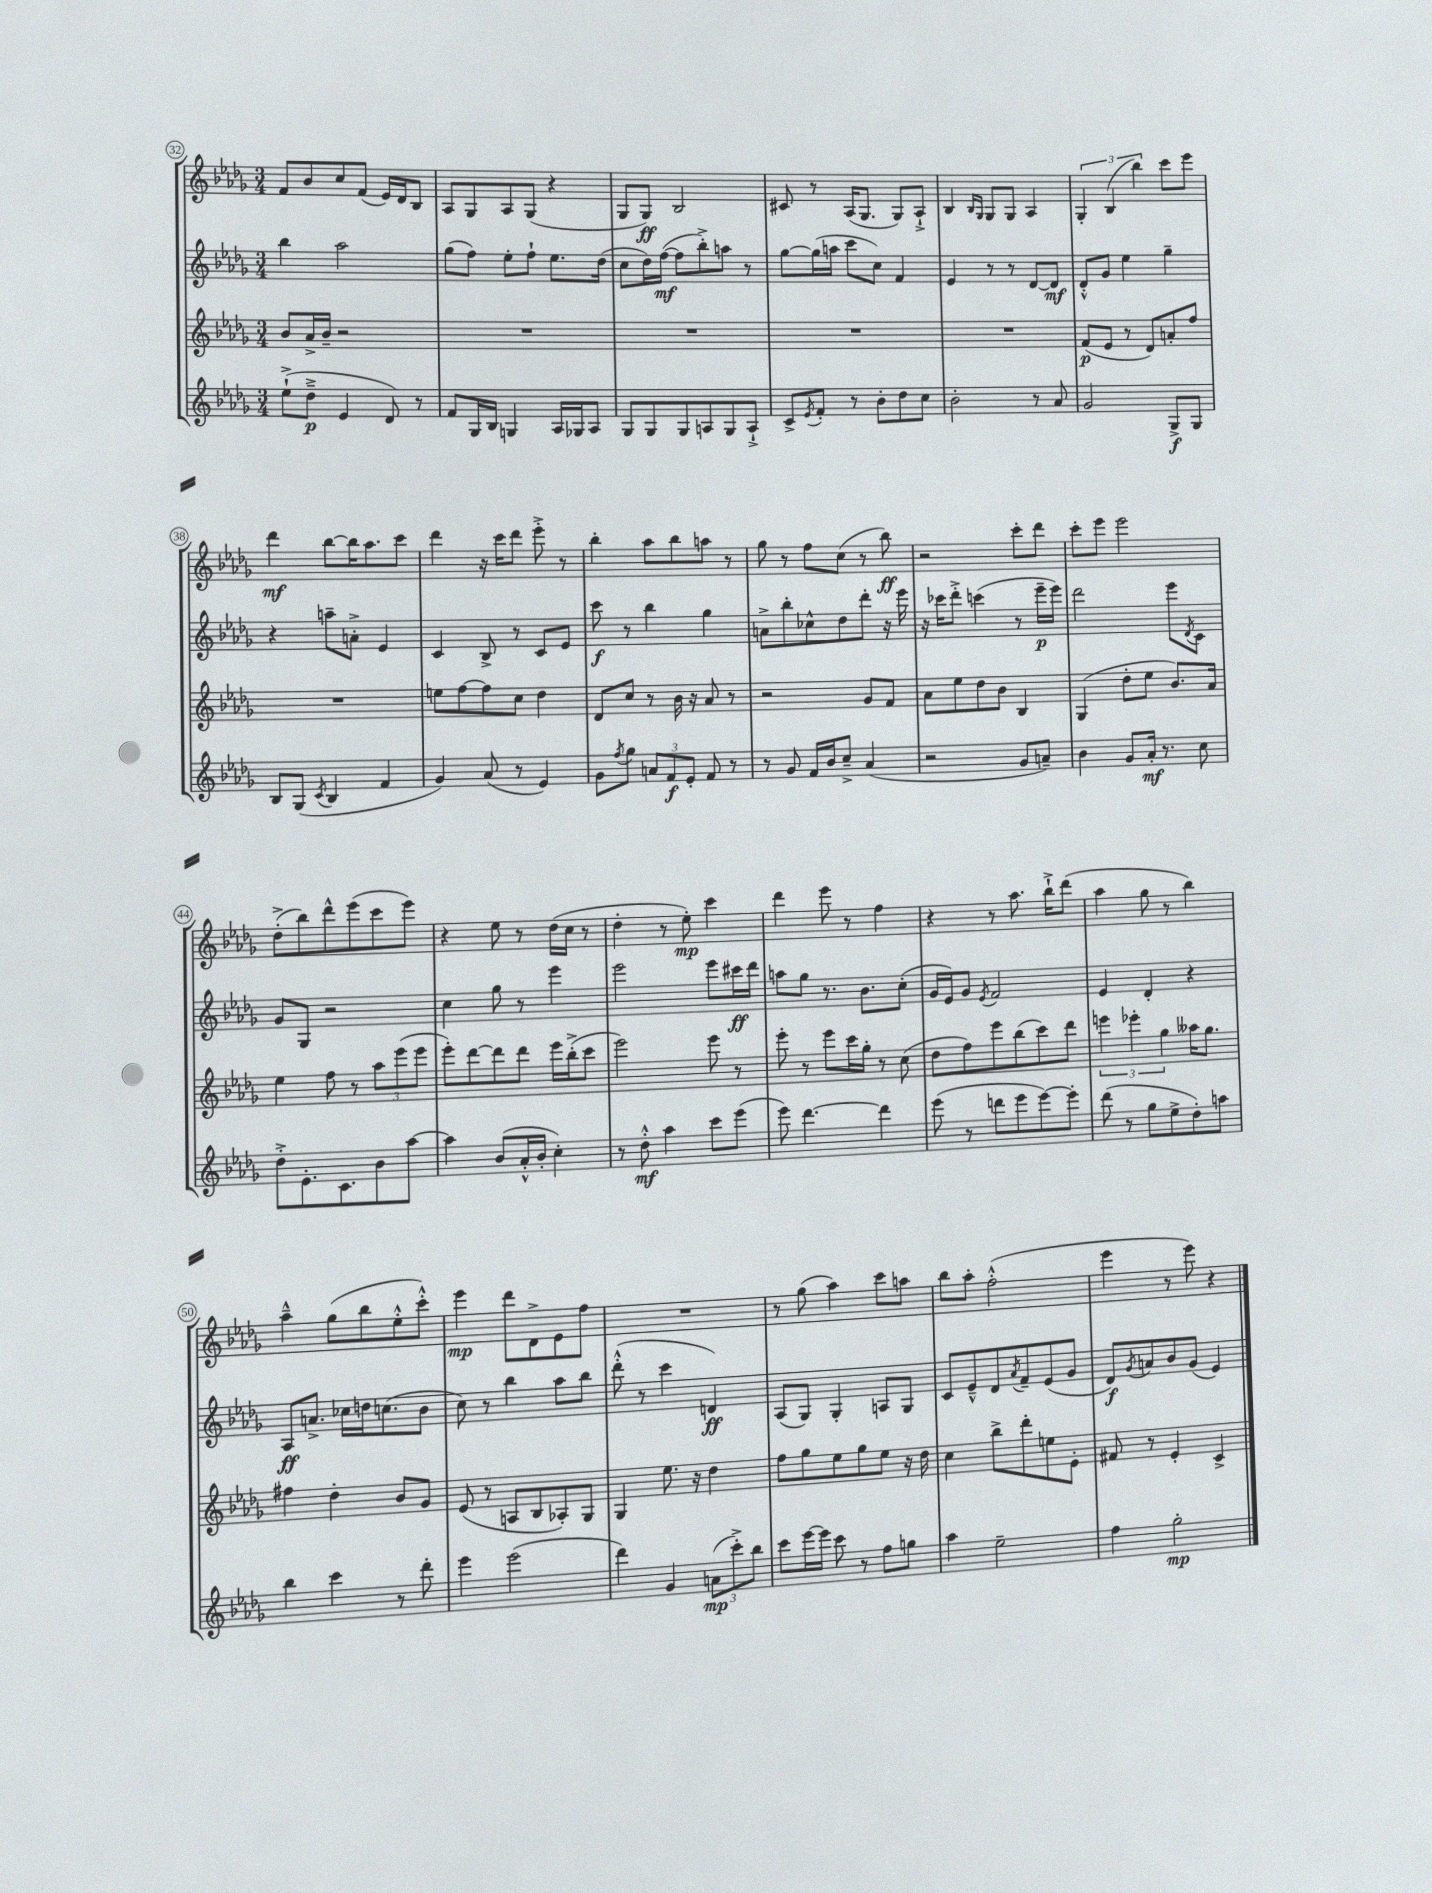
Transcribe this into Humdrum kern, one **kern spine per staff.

**kern	**kern	**kern	**kern
*staff4	*staff3	*staff2	*staff1
*clefG2	*clefG2	*clefG2	*clefG2
*k[b-e-a-d-g-]	*k[b-e-a-d-g-]	*k[b-e-a-d-g-]	*k[b-e-a-d-g-]
*M3/4	*M3/4	*M3/4	*M3/4
(8ee-`^\L	8b-/L	4bb-\	8f/L
8dd-~^\J	16a-^/L	.	8b-/
.	16b-~/JJ	.	.
4e-/	2r	2aa-\	8cc/
.	.	.	(8f/J
8d-/)	.	.	16e-/LL)
.	.	.	16d-/J
8r	.	.	8B-/J
=	=	=	=
8f/L	2.r	(8gg-\L	8A-/L
16G-/L	.	8ff\J)	8G-/
16B-/JJ	.	.	.
4G/	.	8ee-'\L	8A-/
.	.	8ff`\J	(8G-/J
16A-/LL	.	8.ee-\L	4r
16G-/J	.	.	.
8A-/J	.	.	.
.	.	(16dd-\Jk	.
=	=	=	=
8G-/L	2.r	8cc\L	8G-/L
8G-/	.	16dd-\L)	8G-/J)
.	.	([16ff\JJ	.
8G-/	.	8ff\]L	2B-/
8A/	.	8bb-'^\)	.
8G-/	.	8aa\J	.
8A`^/J	.	8r	.
=	=	=	=
8c^/L	2.r	[8gg-\L	8c#/
8qe-/	.	.	.
8f'/J	.	(16gg-\]L	8r
.	.	16aa\JJ	.
8r	.	8ccc\L	(16A-/LK
.	.	.	8.G-/J
8b-'\L	.	8cc\J)	.
8dd-\	.	4f/	8G-/L)
8cc\J	.	.	8A-`^/J
=	=	=	=
2b-'\	2.r	4e-/	4B-/
.	.	.	16qqB-/LL
.	.	.	16qqG-/JJ
.	.	8r	8G-/L
.	.	8r	8G-/J
8r	.	[8d-/L	4A-/
8a-/	.	8d-/]J	.
=	=	=	=
2g-/	(8f/L	8d-'^^/L	6G-'/
.	8e-/J	8g-/J	.
.	.	.	(6B-/
.	8r	4ee-\	.
.	.	.	6bb-\)
.	8d-/L)	.	.
8G-^/L	8a'/	4gg-~\	8ccc\L
8G-/J	8ff/J	.	8eee-\J
=	=	=	=
8B-/L	2.r	4r	4ddd-\
(8G-/J	.	.	.
8qc/	.	.	.
4B-/	.	8aa~\L	[8bb-\L
.	.	8a'^\J	16bb-\]K
.	.	.	8.aa-\
4f/	.	4e-/	.
.	.	.	8ccc\J
=	=	=	=
4g-/)	8ee\L	4c/	4ddd-\
.	[8ff\	.	.
(8a-/	8ff\]	8B-^/	16r
.	.	.	16ccc\LK
8r	8cc\J	8r	8ddd-\J
4e-/)	4dd-\	8c/L	8eee-'^\
.	.	8e-/J	8r
=	=	=	=
8g-\L	8d-/L	8ccc\	4bb-'\
8qff/	.	.	.
8gg-\J	8cc/J	8r	.
12a/L	8r	4bb-\	8aa-\L
12f/	.	.	.
.	16b-\	.	8bb-\
12e-'/J	.	.	.
.	16r	.	.
8f/	8a-/	4gg-\	8aa\J
8r	8r	.	8r
=	=	=	=
8r	2r	8a^\L	8gg-\
8g-/	.	8bb-'\	8r
16f/LL	.	8cc-^^\	8ff\L
16b-/J	.	.	.
8cc~^/J	.	8dd-\	(8cc\J
(4a-/	8g-/L	8ddd-'\J	8r
.	8f/J	16r	8bb-\)
.	.	16eee-\	.
=	=	=	=
2r	8a-\L	16r	2r
.	.	16ccc-\LK	.
.	8ee-\	8ddd-'^\J	.
.	8dd-\	(4ccc\	.
.	8b-\J	.	.
8g-/L	4B-/	8r	8ccc'\L
8a~/J)	.	16eee-~\LL	8ddd-\J
.	.	16eee-\JJ)	.
=	=	=	=
4b-\	(4G-/	2ddd-\	8ccc'\L
.	.	.	8eee-\J
8g-/L	8dd-'\L	.	2eee-\
16a-'/Jk	8ee-\J	.	.
8.r	.	.	.
.	8.b-/L)	8eee-\L	.
.	.	8qd-/	.
8cc\	.	8c\J	.
.	16a-/Jk	.	.
=	=	=	=
8dd-'^\L	4ee-\	8g-/L	(8dd-'^\L
8.e-'\	.	8G-/J	8bb-\)
.	8ff\	2r	8ddd-^^\
8.c\	.	.	.
.	8r	.	(8eee-\
8b-\	12aa-\L	.	8ccc\
.	(12eee-\	.	.
[8aa-\J	.	.	8eee-\J)
.	12eee-\J	.	.
=	=	=	=
4aa-\]	8eee-'\L)	4cc\	4r
.	[8ddd-\	.	.
(8b-/L	8ddd-\]	8gg-\	8ee-\
16a-'^^/L	8ddd-\J	8r	8r
16b-'/JJ	.	.	.
4cc'\)	16eee-\LL	4eee-\	(16dd-\LL
.	(16bb-'^\J	.	16cc\JJ
.	8ccc\J	.	8r
=	=	=	=
8r	2eee-\)	2eee-\	4dd-'\
8dd-'^^\	.	.	.
4aa-\	.	.	8r
.	.	.	8ee-'\)
8ccc\L	8eee-\	8eee-\L	4ccc\
(8eee-\J	8r	16ccc#\L	.
.	.	16ddd-\JJ	.
=	=	=	=
8eee-\)	8eee-'\	8aa\L	4ddd-\
[4.ddd-\	8r	8gg-\J	.
.	8eee-\L	8.r	8eee-\
.	16ccc\L	.	8r
.	16gg-'\JJ	8.b-\L	.
4ddd-\]	8r	.	4ff\
.	(8cc\	(8cc'\J	.
=	=	=	=
(8eee-\	8dd-\L	16g-/LL	4r
.	.	16e-/J)	.
8r	8ff\)	8g-/J	.
.	.	8qe-/	.
8ddd\L	8eee-\	2f/	8r
8eee-\	(8bb-\	.	8.aa-\
[8eee-\)	8ccc\)	.	.
.	.	.	16bb-`^\LK
8eee-'\]J	8ddd-\J	.	(8ddd-\J
=	=	=	=
(8ddd-\	6eee\	4e-/	4aa-\
8r	.	.	.
.	6eee-'\	.	.
8gg-\L	.	4d-'/	8gg-\
.	6gg-\	.	.
8ee-^\	.	.	8r
8dd-'\)	16aa--\LK	4r	4bb-\)
.	8.gg-\J	.	.
8aa\J	.	.	.
=	=	=	=
4bb-\	4ff#\	8A-/L	4aa-~^^\
.	.	8.a^/J	.
4ccc\	4dd-'\	.	(8gg-\L
.	.	16cc-\LL	.
.	.	16dd\J	8bb-\
.	.	(8.cc\	.
8r	8b-/L	.	8ee-'^^\
8ddd-'\	8g-/J	8b-\J	8ccc'^^\J)
=	=	=	=
4eee-\	(8e-/	8cc\)	4eee-\
.	8r	8r	.
(2eee-\	8A/L	4bb-\	8ddd-\L
.	8B-/	.	8d-^\
.	8A-'/)	8aa-\L	8e-\
.	8G-/J	8bb-\J	8ff\J
=	=	=	=
4ddd-\)	4G-/	(8ddd-'^^\	2.r
.	.	8r	.
4g-/	8.ee-\	4ccc\	.
.	16r	.	.
(12a\L	4dd-\	4d/)	.
12ccc'^\)	.	.	.
12bb-\J	.	.	.
=	=	=	=
8ccc\L	8ff\L	(8A-/L	8r
[16eee-\L	8gg-\	8G-/J)	(8gg-\
16eee-\]JJ	.	.	.
8ccc\	8ee-\	4G-'/	4aa-\)
8r	8gg-\	.	.
8ff\L	8ee-\J	8A/L	8ccc\L
8gg\J	16r	8G-/J	8aa\J
.	16dd-\	.	.
=	=	=	=
4aa-\	4cc\	8c/L	8bb-\L
.	.	8e-~^^/	8aa-'\J
2ee-~\	8bb-^\L	8d-/	(2ff'^^\
.	.	8qa-/	.
.	8ddd-'\	8f~/	.
.	8ee\	(8e-/	.
.	8e-'\J	8g-/J	.
=	=	=	=
4ff\	8f#/	8d-/L)	4eee-\
.	.	8qg-/	.
.	8r	8a/	.
2gg-'\	4e-'/	8b-/	8r
.	.	(8g-/J	8eee-\)
.	4c^/	4e-/)	4r
==	==	==	==
*-	*-	*-	*-
